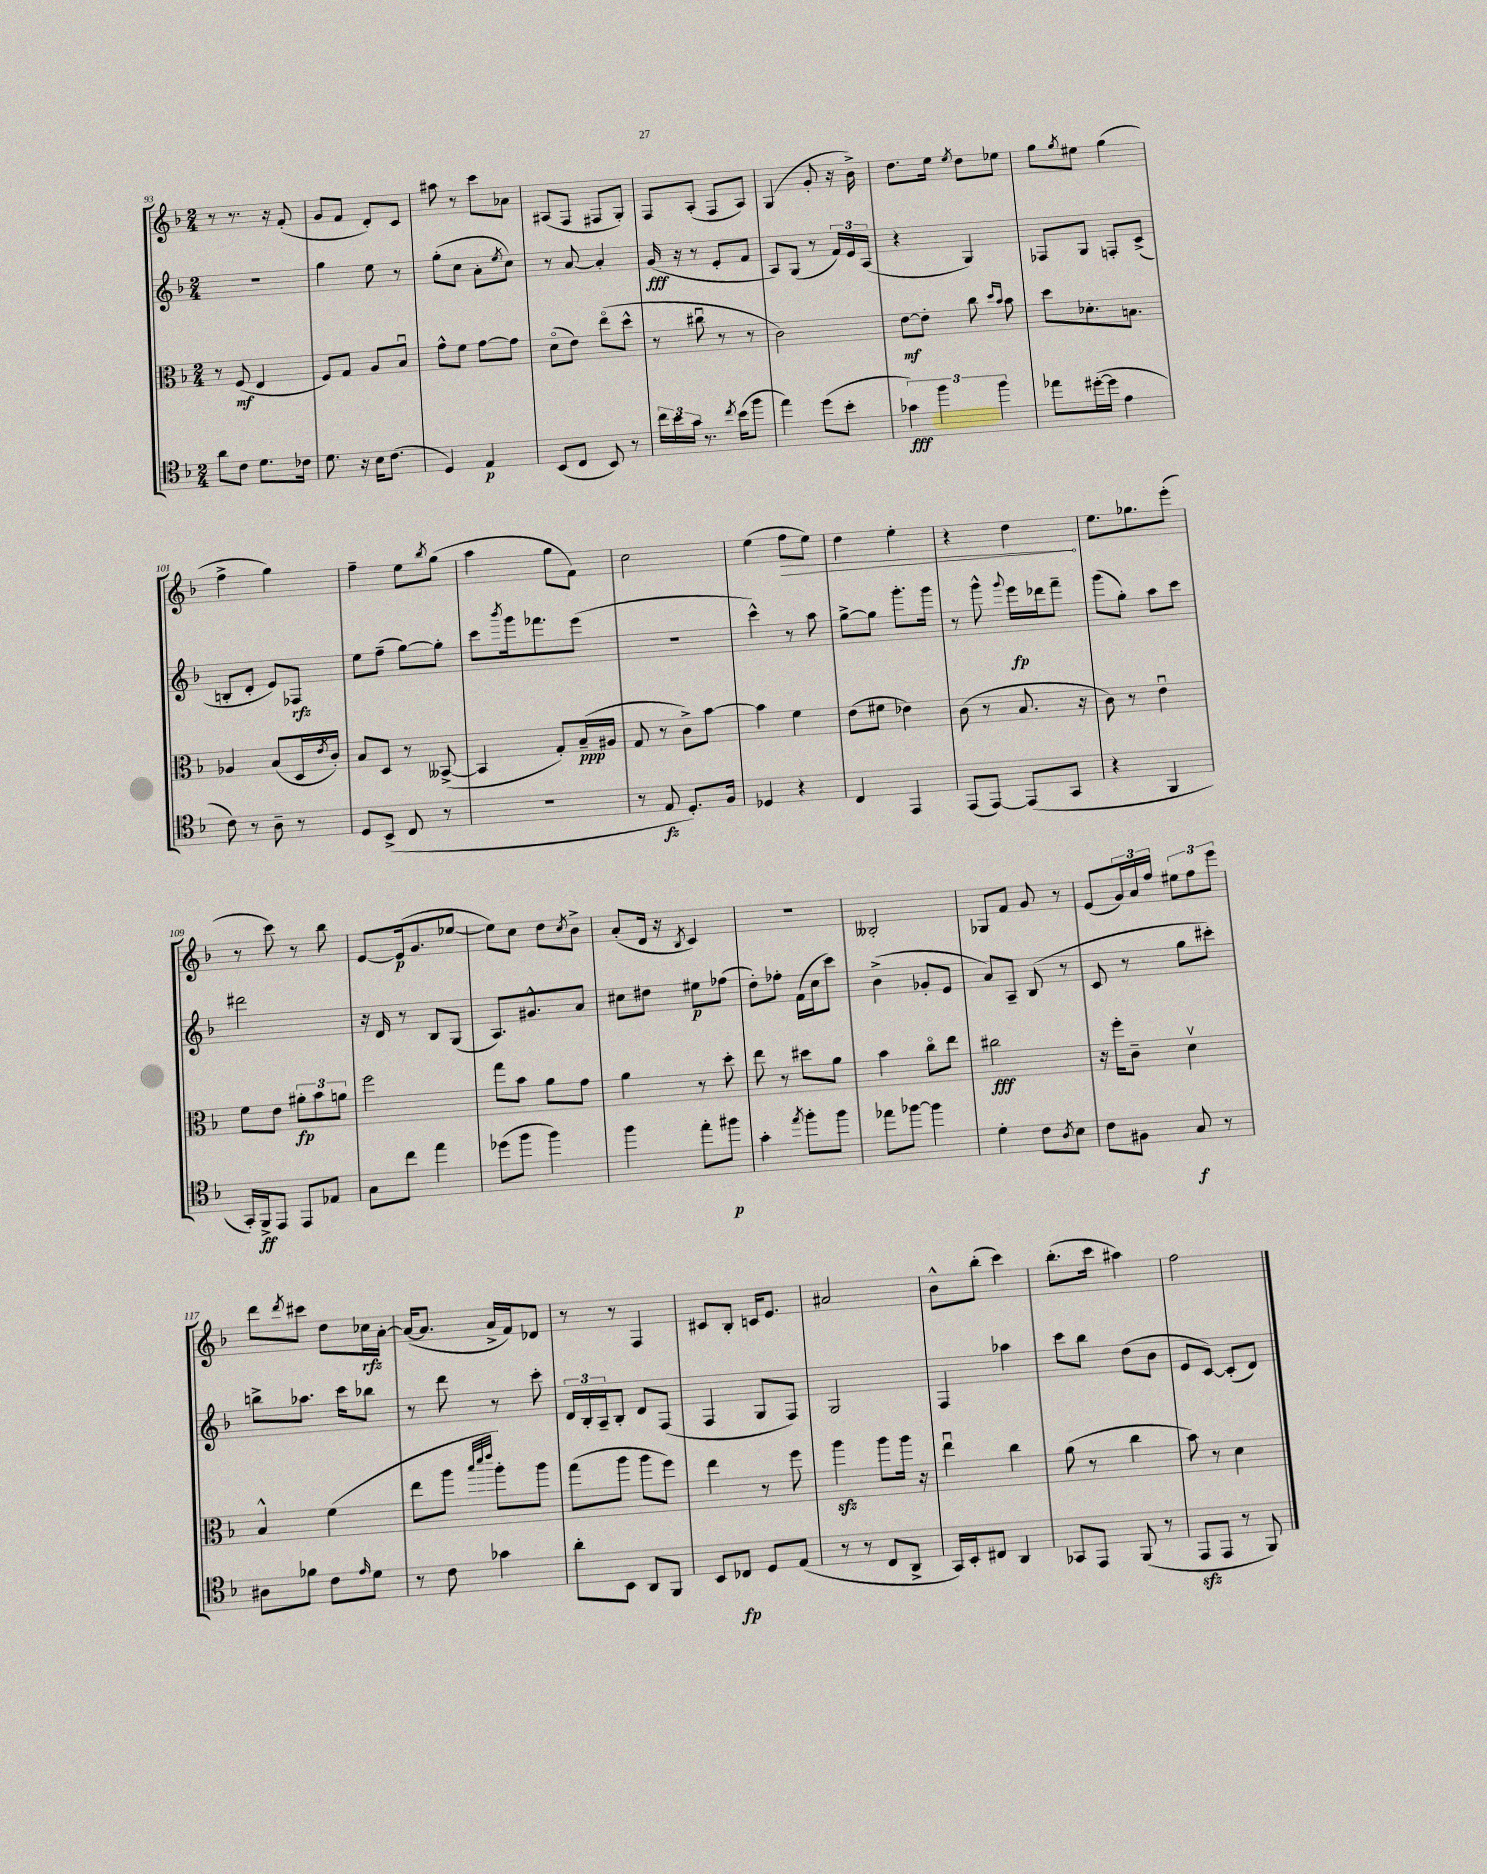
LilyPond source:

<<
\new StaffGroup <<
\new Staff = "s0" {
    \clef treble \key f \major \numericTimeSignature \time 2/4
    r8 r8. r16 f'8-.( |
    g'8 f'8 d'8-.) c'8 |
    ais''8 r8 c'''8 aes'8 |
    ais8( f8 fis8 g8-.) |
    f8 a8-.( f8 a8) |
    g4( g'8-. r16 bes'16->) |
    d''8. e''16 \acciaccatura { e''8 } d''8 ees''8 |
    g''8 \acciaccatura { g''8 } eis''8 g''4( |
    f''4-> g''4) |
    f''4-- e''8 \acciaccatura { bes''8 } g''8( |
    a''4 g''8 f'8) |
    c''2 |
    e''4( \once \override Hairpin.circled-tip = ##t f''8\> e''8) |
    d''4 e''4-. |
    r4 d''4\! |
    e''8. ges''8. e'''8-.( |
    r8 c'''8) r8 bes''8 |
    e'8~ e'16\p( g'8. ees''8~ |
    ees''8) c''8 d''8 \acciaccatura { c''8 } bes'8-> |
    a'8-.( d'16 r16 \acciaccatura { bes8 } c'4) |
    R2 |
    beses2-. |
    ges8 f'8 g'8 r8 |
    e'8( \tuplet 3/2 { g'16) a'16 f''16 } \tuplet 3/2 { eis''8 f''8 e'''8 } |
    d'''8 \acciaccatura { d'''8 } cis'''8 d''8 ces''16\rfz a'16~-. |
    a'16~( a'8. a'16-> f'16) des'8 |
    r8 r8 f4 |
    cis'8 bes8-. c'16 e'8. |
    ais'2 |
    bes'8-^ bes''8-.( c'''4) |
    bes''8.-.( c'''16 ais''4) |
    f''2 \bar "|." |
}
\new Staff = "s1" {
    \clef treble \key f \major \numericTimeSignature \time 2/4
    r2 |
    g''4 e''8 r8 |
    g''8-.( c''8 a'8-. \acciaccatura { e''8 } c''8) |
    r8 a'8~ a'4-. |
    g'16\fff( r16 r8 e'8-. f'8 |
    a8) g8( r8 \tuplet 3/2 { f'16) e'16 a16( } |
    r4 g4) |
    fes8 g8 f8-. c'8->( |
    b8-. d'8-. e'8) fes8\rfz |
    e''8 f''8--( g''8~) g''8-. |
    c'''8 \acciaccatura { bes'''8 } g'''16 fes'''8. e'''8( |
    R2 |
    c'''4-^) r8 a''8 |
    g''8~-> g''8 g'''8.-. g'''16 |
    r8 g'''8-^ \appoggiatura { g'''8 } e'''16\fp des'''16 f'''8-- |
    g'''8( g''8-.) a''8 c'''8 |
    dis'''2 |
    r16 d'16 r8 bes8 g8( |
    a8.) gis'8.-^ a'8 |
    cis''8 dis''8 eis''8\p fes''8( |
    d''8-.) fes''8-. f'16( c''16 c'''8) |
    bes'4->( ges'8-. e'8 |
    a'8) a8-- bes8( r8 |
    c'8 r8 g''8 cis'''8-.) |
    b''8-> aes''8. c'''16 bes''8 |
    r8 d'''8 r8 c'''8-. |
    \tuplet 3/2 { d'16 bes16-. a16-- } bes8-. d'8 f8( |
    f4 g8 f8) |
    g2 |
    f4 aes''4 |
    c'''8 bes''8 d''8( bes'8 |
    e'8 c'8~) c'8-.( d'8) \bar "|." |
}
\new Staff = "s2" {
    \clef alto \key f \major \numericTimeSignature \time 2/4
    r8 f8\mf( e4 |
    f8) g8 a8 bes8\downbow |
    g'8-^ f'8 g'8~ g'8 |
    d'8\flageolet( e'8) e''8\flageolet( d''8-^ |
    r8 cis''8\downbow r8 r8 |
    c'2) |
    e'8~\mf e'8-. c''8 \grace { d''16 bes'16 } bes'8 |
    d''8 des'8.-. b8. |
    aes4 bes8( d16 \acciaccatura { e'8 } c'16-.) |
    bes8 d8 r8 beses,8~->( |
    beses,4 g8-.) bes16--\ppp( ais16 |
    g8 r8 c'8->) bes'8~ |
    bes'4 f'4 |
    e'8( fis'8 ees'4) |
    c'8( r8 bes8. r16 |
    c'8) r8 e'4\downbow |
    f'8 e'8 \tuplet 3/2 { ais'8-.\fp bes'8 a'8 } |
    f''2 |
    g''8 bes'8 a'8 g'8 |
    a'4 r8 d''8-. |
    e''8 r8 dis''8 a'8 |
    bes'4 c''8\flageolet e''8 |
    cis''2\fff |
    r16 f''16-. c'8-- d'4\upbow |
    bes4-^ f'4( |
    e''8 a''8 \grace { bes''32 d'''32 e'''32 } a''8-.) a''8 |
    g''8( a''8 a''8 f''8) |
    e''4 r8 f''8 |
    a''4\sfz a''8 a''16 r16 |
    e''4\downbow c''4 |
    a'8( r8 c''4 |
    bes'8) r8 d'4 \bar "|." |
}
\new Staff = "s3" {
    \clef tenor \key f \major \numericTimeSignature \time 2/4
    a'8 c'8 d'8. ces'16 |
    d'8. r16 bes16 c'8.( |
    d4) e4\p |
    bes,8( c8 bes,8) r8 |
    \tuplet 3/2 { c''16 bes'16 g'16 } r8. \acciaccatura { c''8 } bes'16( f''8 |
    e''4) d''8( bes'8-. |
    \tuplet 3/2 { ges'4\fff) f''4 f''4 } |
    ees''8 dis''16~-.( dis''16 e'4 |
    c'8) r8 a8-- r8 |
    d8 bes,8->( c8 r8 |
    r2 |
    r8 e8\fz d8.-.) f16 |
    des4 r4 |
    c4 e,4 |
    e,8( e,8~) e,8( g,8 |
    r4 f,4 |
    g,16-.) f,16->\ff e,8 e,8 ees8 |
    g8 c''8 e''4 |
    des''8( f''8 f''4) |
    f''4 e''8-. fis''8\p |
    g'4-. \acciaccatura { e''8 } f''8-. f''8 |
    ees''8 fes''8~ fes''4 |
    d'4-. c'8 \acciaccatura { a8 } bes8 |
    c'8 fis8 g8\f r8 |
    ais8 fes'8 c'8 \grace { e'16 } d'8 |
    r8 c'8 ges'4 |
    a'8-. bes,8 a,8 f,8 |
    bes,8 ces8\fp d8 e8( |
    r8 r8 c8 a,8-> |
    g,16) bes,16-. cis8 a,4 |
    ges,8 e,8 f,8( r8 |
    e,8\sfz e,8 r8 f,8) \bar "|." |
}
>>
>>
\layout { \context { \Score currentBarNumber = #93 } }
